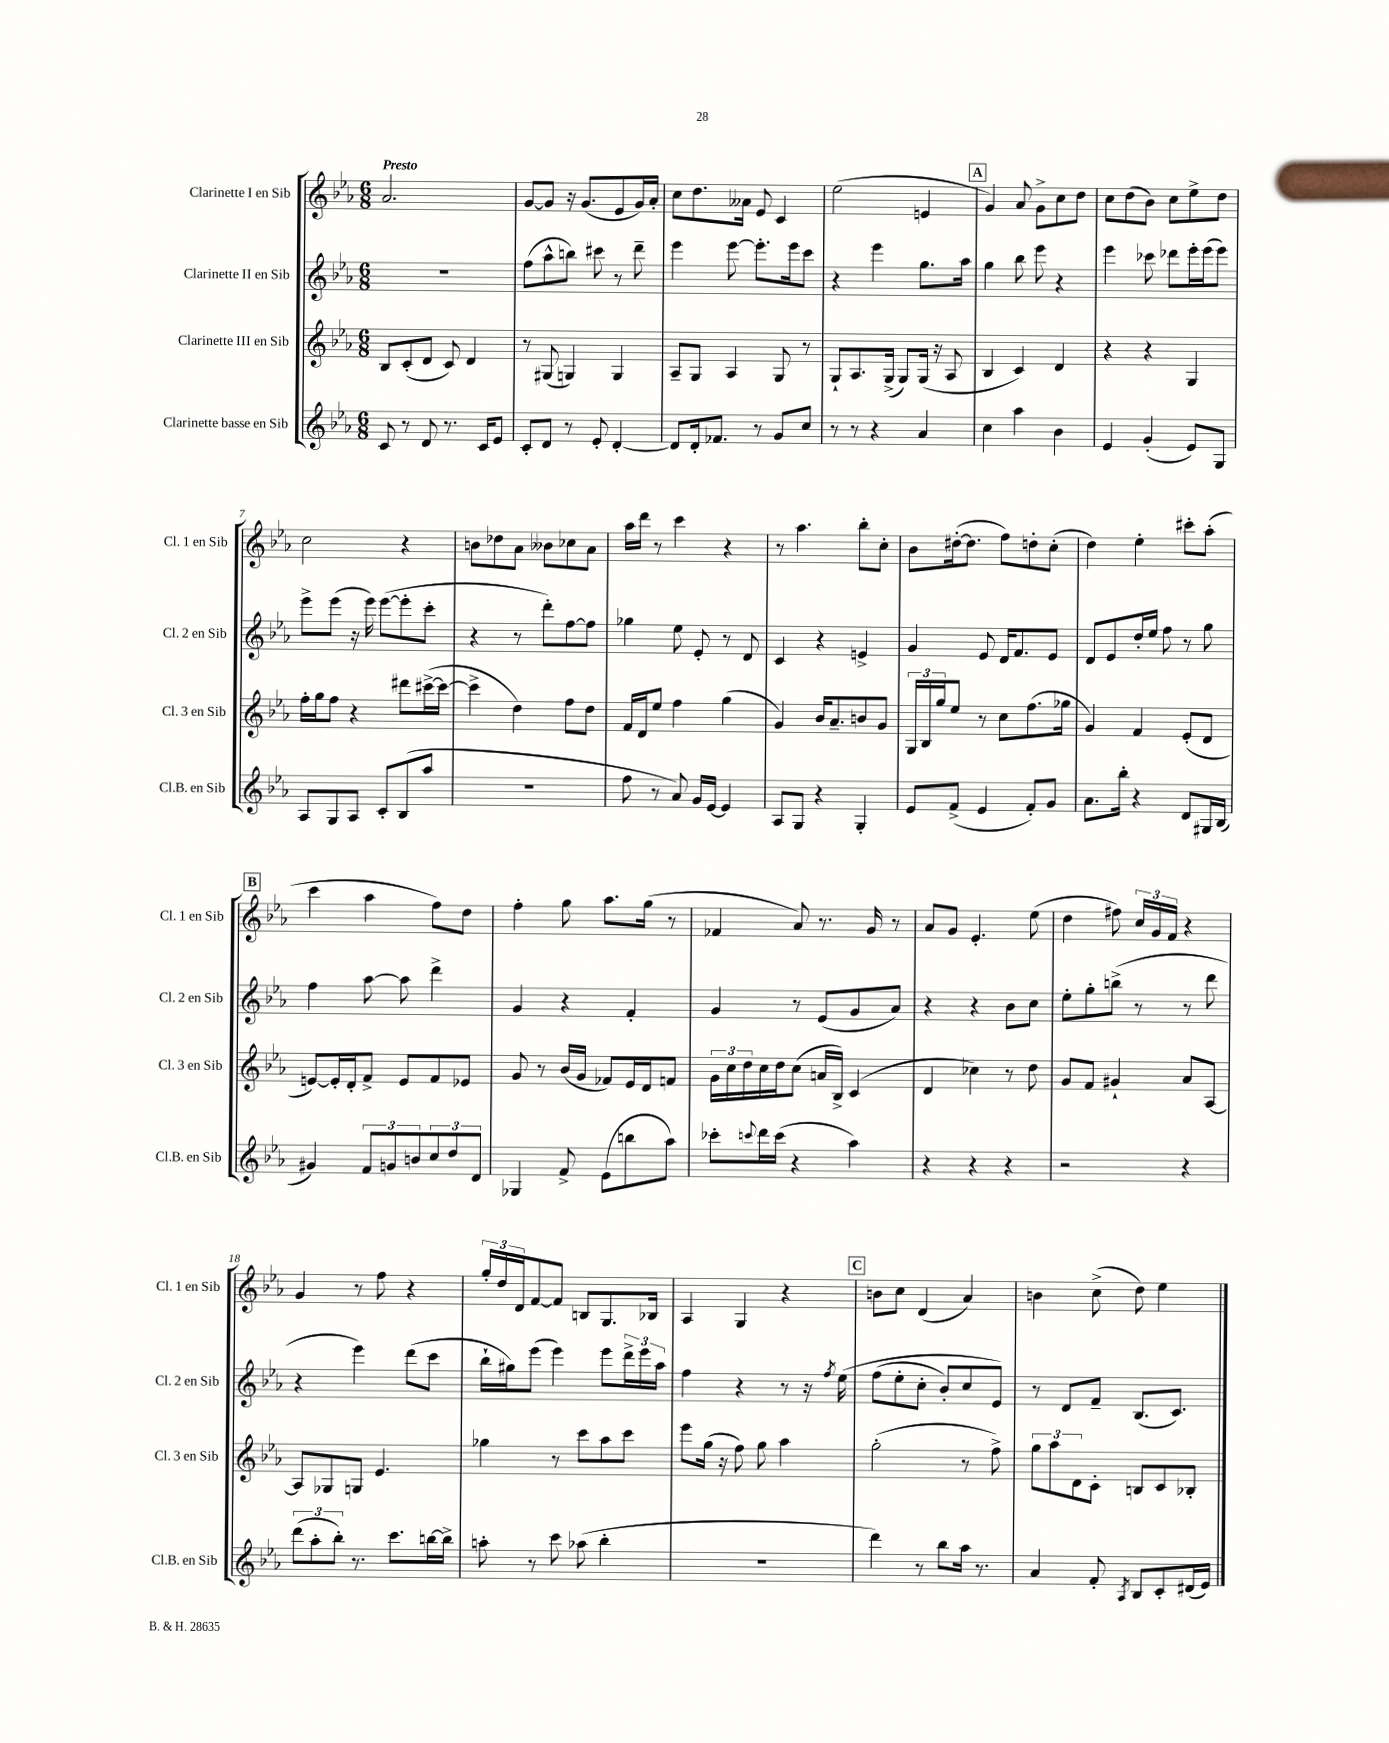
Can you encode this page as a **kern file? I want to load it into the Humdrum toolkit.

**kern	**kern	**kern	**kern
*staff4	*staff3	*staff2	*staff1
*clefG2	*clefG2	*clefG2	*clefG2
*k[b-e-a-]	*k[b-e-a-]	*k[b-e-a-]	*k[b-e-a-]
*M6/8	*M6/8	*M6/8	*M6/8
8c/	8B-/L	2.r	2.a-/
8r	(8c'/	.	.
8d/	8d/J	.	.
8.r	8c/)	.	.
.	4d/	.	.
16c/LK	.	.	.
8e-/J	.	.	.
=	=	=	=
8c'/L	8r	(8ff\L	[8g/L
8d/J	(8G#/	8aa-^^\	8g/]J
8r	4G/)	8bb\J)	16r
.	.	.	(8.g/L
8e-'/	.	8ccc#\	.
[4d'/	4G/	8r	8e-/
.	.	8ddd~\	16g/L)
.	.	.	16a-'/JJ
=	=	=	=
8d/]L	8A-~/L	4eee-\	8cc\L
16d'/k	8G/J	.	8.dd\
8.f-/J	.	.	.
.	4A-/	[8eee-\	.
.	.	.	16a--\Jk
8r	.	8.eee-'\]L	8e-/
8g/L	8G/	.	4c/
.	.	16eee-\k	.
8cc/J	8r	8ccc\J	.
=	=	=	=
8r	8G`/L	4r	(2ee-\
8r	8.A-/	.	.
4r	.	4eee-\	.
.	(16G^/Jk	.	.
.	8G/L)	.	.
4a-/	(16G/Jk	8.gg\L	4e/
.	16r	.	.
.	8A-/	.	.
.	.	16aa-\Jk	.
=	=	=	=
4cc\	4B-/	4gg\	4g/)
4aa-\	4c/)	8bb-\	8a-/
.	.	8eee-\	8g^\L
4b-\	4d/	4r	8cc\
.	.	.	8dd\J
=	=	=	=
4e-/	4r	4eee-\	8cc\L
.	.	.	(8dd\
(4g'/	4r	8ccc-\	8b-\J)
.	.	8ddd-\L	8cc\L
8e-/L)	4G/	16eee-'\L	8ee-^\
.	.	(16eee-\J	.
8G/J	.	8eee-\J)	8dd\J
=	=	=	=
8A-/L	16ff'\LL	8eee-^\L	2cc\
.	16gg\J	.	.
8G/	8ff\J	(8eee-\J	.
8A-/J	4r	16r	.
.	.	16eee-\)	.
8c'/L	.	([8eee-\L	.
(8B-/	8ddd#\L	8eee-'\]	4r
8aa-/J	([16ccc#^\L	8ccc'\J	.
.	16ccc#\_JJ	.	.
=	=	=	=
2.r	4ccc#^\]	4r	8b\L
.	.	.	8dd-\
.	4dd\)	8r	8a-\J
.	.	8ddd'\L)	8b--\L
.	8ff\L	[8ff\	8cc-\
.	8dd\J	8ff\]J	8a-\J
=	=	=	=
8ff\	16f/LL	4gg-\	16aa-\LL
.	16d/J	.	16ddd\JJ
8r	8ee-/J	.	8r
8a-/)	4ff\	8ee-\	4ccc\
16g/LL	.	8e-'/	.
[16e-/JJ	.	.	.
4e-/]	(4gg\	8r	4r
.	.	8d/	.
=	=	=	=
8A-/L	4g/)	4c/	8r
8G/J	.	.	4.aa-\
4r	16b-/LK	4r	.
.	8.a-~/	.	.
4G'/	8b/	4e^/	8bb-'\L
.	8g/J	.	8cc'\J
=	=	=	=
8e-/L	24G/LL	4g/	8b-\L
.	24B-/	.	.
.	24gg/J	.	.
(8f^/J	8ee-/J	.	([16dd#'\k
.	.	.	8.dd#\]J
4e-/	8r	8e-/	.
.	8cc\L	16d/LK	8ff\L)
.	.	8.f/	.
8f'/L)	(8.ff\	.	8dd'\
8g/J	.	8e-/J	(8cc'\J
.	16gg-\Jk	.	.
=	=	=	=
8.a-\L	4g/)	8d/L	4dd\)
.	.	8e-/	.
16bb-'\Jk	.	.	.
4r	4f/	16dd'/L	4ee-'\
.	.	16ee-/JJ	.
.	.	8ff\	.
8d/L	(8e-'/L	8r	8ccc#'\L
16G#/L	8d/J	8gg\	(8aa-'\J
(16B-/JJ	.	.	.
=	=	=	=
4g#/)	[8e/L)	4ff\	4ccc\
.	16e'/]L	.	.
.	16d'/J	.	.
12f/L	8f^/J	[8aa-\	4aa-\
12g/	.	.	.
.	8e/L	8aa-\]	.
12b/	.	.	.
12cc/	8f/	4ddd^\	8ff\L)
12dd/	.	.	.
.	8e-/J	.	8dd\J
12d/J	.	.	.
=	=	=	=
4G-/	8g/	4g/	4ff'\
.	8r	.	.
8f^/	(16b-/LL	4r	8gg\
.	16g/JJ	.	.
(8e-\L	8f-/L)	.	8.aa-\L
8bb\	16e-/L	4f'/	.
.	16d/J	.	(16gg\Jk
8aa-\J)	8f/J	.	8r
=	=	=	=
8ccc-'\L	24g\LL	4g/	4f-/
.	24cc\	.	.
.	24dd\	.	.
8qqccc/	.	.	.
16ddd\L	16cc\	.	.
(16ccc\JJ	16dd\J	.	.
4r	(8cc\J	8r	8a-/)
.	16a/LL	(8e-/L	8.r
.	16B-^/JJ)	.	.
4aa-\)	(4c/	8g/	.
.	.	.	16g/
.	.	8a-/J)	8r
=	=	=	=
4r	4d/	4r	8a-/L
.	.	.	8g/J
4r	4cc-\)	4r	4.e-'/
4r	8r	8b-\L	.
.	8dd\	8cc\J	(8ee-\
=	=	=	=
2r	8g/L	8ee-'\L	4dd\
.	8f/J	8gg'\	.
.	4g#`/	(8bb^\J	8ff#\)
.	.	8r	24cc/LL
.	.	.	24g/
.	.	.	24f/JJ
4r	8a-/L	8r	4r
.	[8A-/J	8ddd\	.
=	=	=	=
(12ddd\L	8A-/]L	4r	4g/
12aa-'\	.	.	.
.	8G-/	.	.
12bb-'\J)	.	.	.
8.r	8G/J	4eee-\)	8r
.	4.e-/	.	8ff\
8.ccc\L	.	.	.
.	.	(8ddd\L	4r
[16bb\L	.	8ccc\J	.
16bb^\]JJ	.	.	.
=	=	=	=
8aa'\	4gg-\	16bb-`\LL	24gg'/LL
.	.	.	24dd/
.	.	16gg#\J)	.
.	.	.	24d/J
8r	.	(8eee-\J	[8f/
8ccc\	8r	4eee-\)	8f/]J
(8aa-\	8ccc\L	.	8B/L
4bb-'\	8aa-\	8eee-\L	8.G/
.	8ccc\J	24ddd^\L	.
.	.	24eee-\	.
.	.	.	16B-/Jk
.	.	24aa-\JJ	.
=	=	=	=
2.r	8eee-\L	4ff\	4A-/
.	(16gg\Jk	.	.
.	16r	.	.
.	8ff\)	4r	4G/
.	8gg\	.	.
.	4aa-\	8r	4r
.	.	16r	.
.	.	8qff/	.
.	.	&(16ee-\	.
=	=	=	=
4ddd\)	(2gg'\	(8ff\L	8b\L
.	.	8ee-'\	8cc\J
8r	.	8cc'\J	(4d/
8bb-\L	.	8b-'/L)	.
16aa-\Jk	8r	8cc/	4a-/)
8.r	.	.	.
.	8ff^\)	8e-/J&)	.
=	=	=	=
4a-/	12gg\L	8r	4b\
.	12aa-\	.	.
.	.	8d/L	.
.	12d\	.	.
8f'/	8c'\J	8f~/J	(8cc^\
8qA-/	.	.	.
8B-/L	8B/L	(8.B-/L	8dd\)
8c'/	8c/	.	4ee-\
.	.	8.c/J)	.
(16d#/L	8B-'/J	.	.
16e-/JJ)	.	.	.
==	==	==	==
*-	*-	*-	*-
